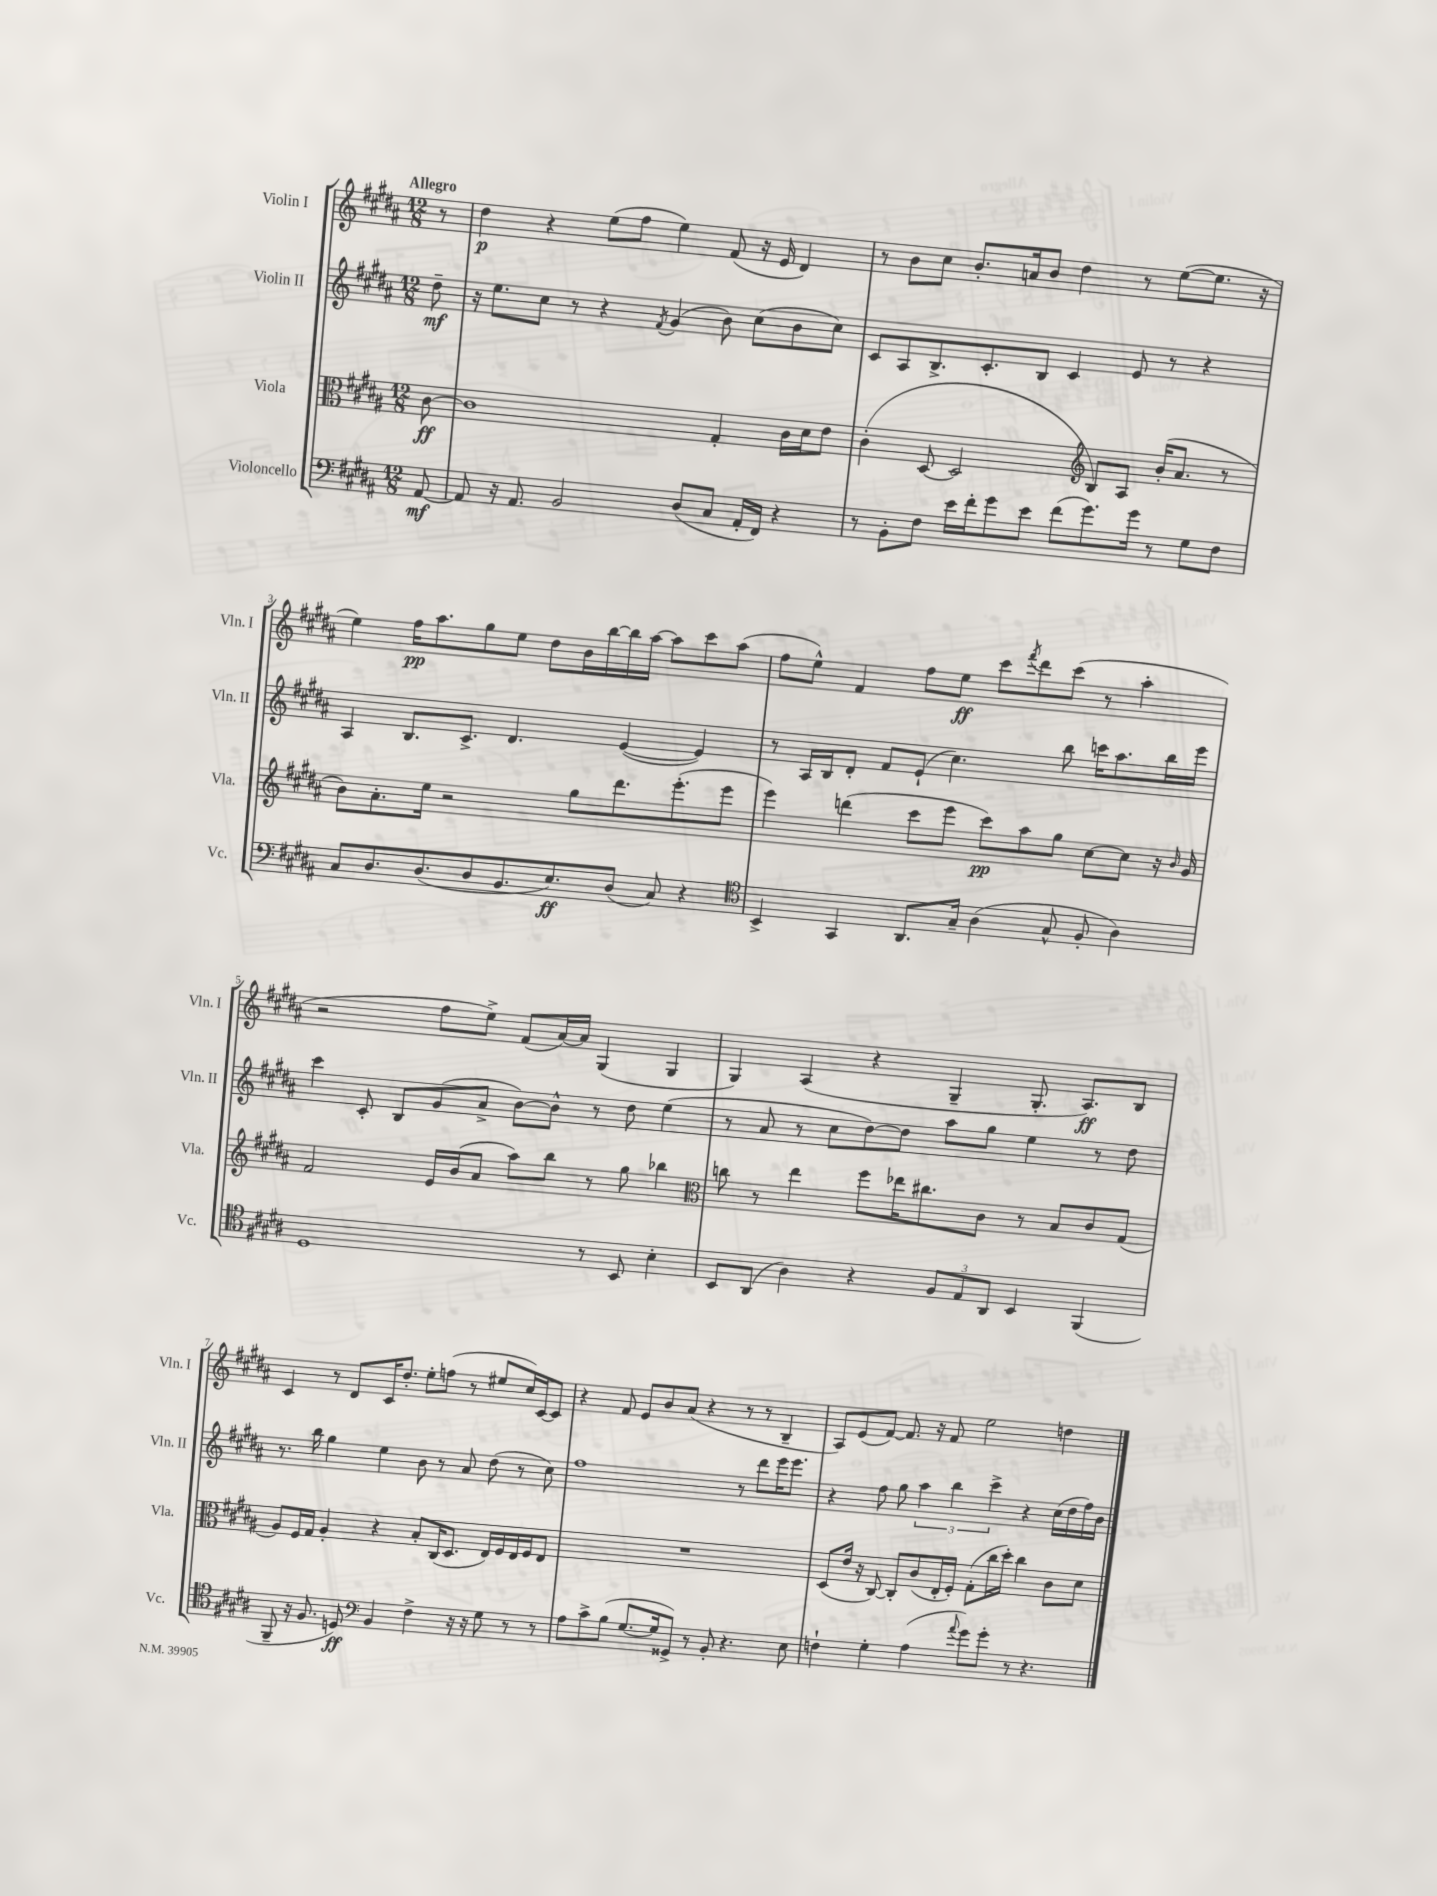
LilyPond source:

<<
\new StaffGroup <<
\new Staff = "s0" \with { instrumentName = "Violin I" shortInstrumentName = "Vln. I" } {
    \clef treble \key b \major \numericTimeSignature \time 12/8 \partial 8 \tempo "Allegro"
    r8 |
    dis''4\p r4 e''8( fis''8 e''4) fis'8( r16 e'16 dis'4) |
    r8 b'8 cis''8 b'8.-. a'16 b'8 dis''4 r8 e''8~( e''8. r16 |
    e''4) fis''16\pp ais''8. gis''8 e''8 dis''8 b'16 b''16~ b''16 ais''16~ ais''8 cis'''8 ais''8( |
    fis''8 e''8-^) fis'4 fis''8 e''8\ff cis'''8 \acciaccatura { fis'''8 } dis'''8 cis'''8( r8 ais''4-. |
    r2 fis''8 e''8->) fis'8( ais'16~) ais'16 gis4( gis4 |
    gis4) ais4( r4 gis4-- gis8.-. ais8.\ff) b8 |
    cis'4 r8 dis'8 cis'16 dis''8.-. e''8-. f''8( r8 eis''8 cis''16) cis'16~ cis'8 |
    r4 fis'8 e'8 b'8 ais'8( r4 r8 r8 b4-- |
    ais8) e'8( fis'8~) fis'8. r16 fis'8 e''2 d''4 \bar "|." |
}
\new Staff = "s1" \with { instrumentName = "Violin II" shortInstrumentName = "Vln. II" } {
    \clef treble \key b \major \numericTimeSignature \time 12/8 \partial 8
    dis''8--\mf |
    r16 e''8. cis''8 r8 r4 \acciaccatura { fis'8 } gis'4( b'8) cis''8( b'8 cis''8) |
    cis'8 ais8 b8.-> cis'8.-. b8 cis'4 e'8 r8 r4 |
    ais4 b8. cis'8.-> dis'4. e'4~( e'4) |
    r8 ais16 b16 dis'8-. fis'8 e'8-!( cis''4.) b''8 c'''16 ais''8. b''16 e'''16 |
    cis'''4 cis'8-. b8 gis'8( ais'8-> b'8~) b'8-^ r8 dis''8 e''4( |
    r8 ais'8 r8 cis''8 dis''8~) dis''8 ais''8 gis''8 e''4 r8 dis''8 |
    r8. b''16 gis''4 e''4 b'8 r8 ais'8 dis''8( r8 cis''8) |
    fis''1 r8 dis'''8 e'''16 e'''8. |
    r4 fis''8 gis''8 \tuplet 3/2 { ais''4 b''4 cis'''4-> } r4 cis''16( dis''16 fis''16) b'16 \bar "|." |
}
\new Staff = "s2" \with { instrumentName = "Viola" shortInstrumentName = "Vla." } {
    \clef alto \key b \major \numericTimeSignature \time 12/8 \partial 8
    cis'8~\ff |
    cis'1 gis4-. cis'16 dis'16 e'8 |
    cis'4-.( dis8~ dis2 \clef treble b8) ais8 b'16-.( ais'8. r8 |
    b'8) ais'8.-. e''16 r2 gis''8 dis'''8. e'''8.-.( e'''8 |
    e'''4) d'''4( cis'''8 e'''8 cis'''8\pp) ais''8 gis''8 cis''8~ cis''8 r16 \grace { b'16 } gis'16 |
    fis'2 e'16 b'16( ais'8 ais''8) b''8 r8 gis''8 bes''4 |
    \clef alto c''8 r8 e''4 fis''8 ees''16 cis''8. cis'8 r8 b8 cis'8 gis8( |
    ais8) fis16 gis16 ais4-. r4 b8-. cis16( dis8. e16) fis16 e16 fis16 e8 |
    R1. |
    dis8( e'16 r16 cis8~) cis8-. cis'8( e16-. fis16-.) gis8-.( cis''16 dis''16-.) cis''4 cis'8 dis'8 \bar "|." |
}
\new Staff = "s3" \with { instrumentName = "Violoncello" shortInstrumentName = "Vc." } {
    \clef bass \key b \major \numericTimeSignature \time 12/8 \partial 8
    ais,8~\mf |
    ais,8 r16 ais,8. b,2 dis8( cis8 ais,16-. fis,16) r4 |
    r8 b,8-. fis8 e'16 fis'16-. gis'8 e'8 fis'8( gis'8.) gis'16 r8 gis8 fis8 |
    cis8 dis8. dis8.( dis8 b,8. e8.\ff) dis8( cis8) r4 |
    \clef tenor b,4-> gis,4 ais,8. gis16-- ais4( gis8-^ fis8-. ais4) |
    dis1 r8 b,8 b4-. |
    b,8 ais,8( ais4) r4 \tuplet 3/2 { fis8 e8 ais,8 } b,4 fis,4( |
    fis,8-- r16 fis8. d8\ff) \clef bass b,4 fis4-> r16 r16 gis8 r8 r8 |
    ais8 cis'8-> b8( gis8.~ gis16 gisis,8->) r8 b,8-. r4. e8 |
    f4-! gis4-. ais4( \appoggiatura { ais'8 } gis'8) gis'8-. r8 r4. \bar "|." |
}
>>
>>
